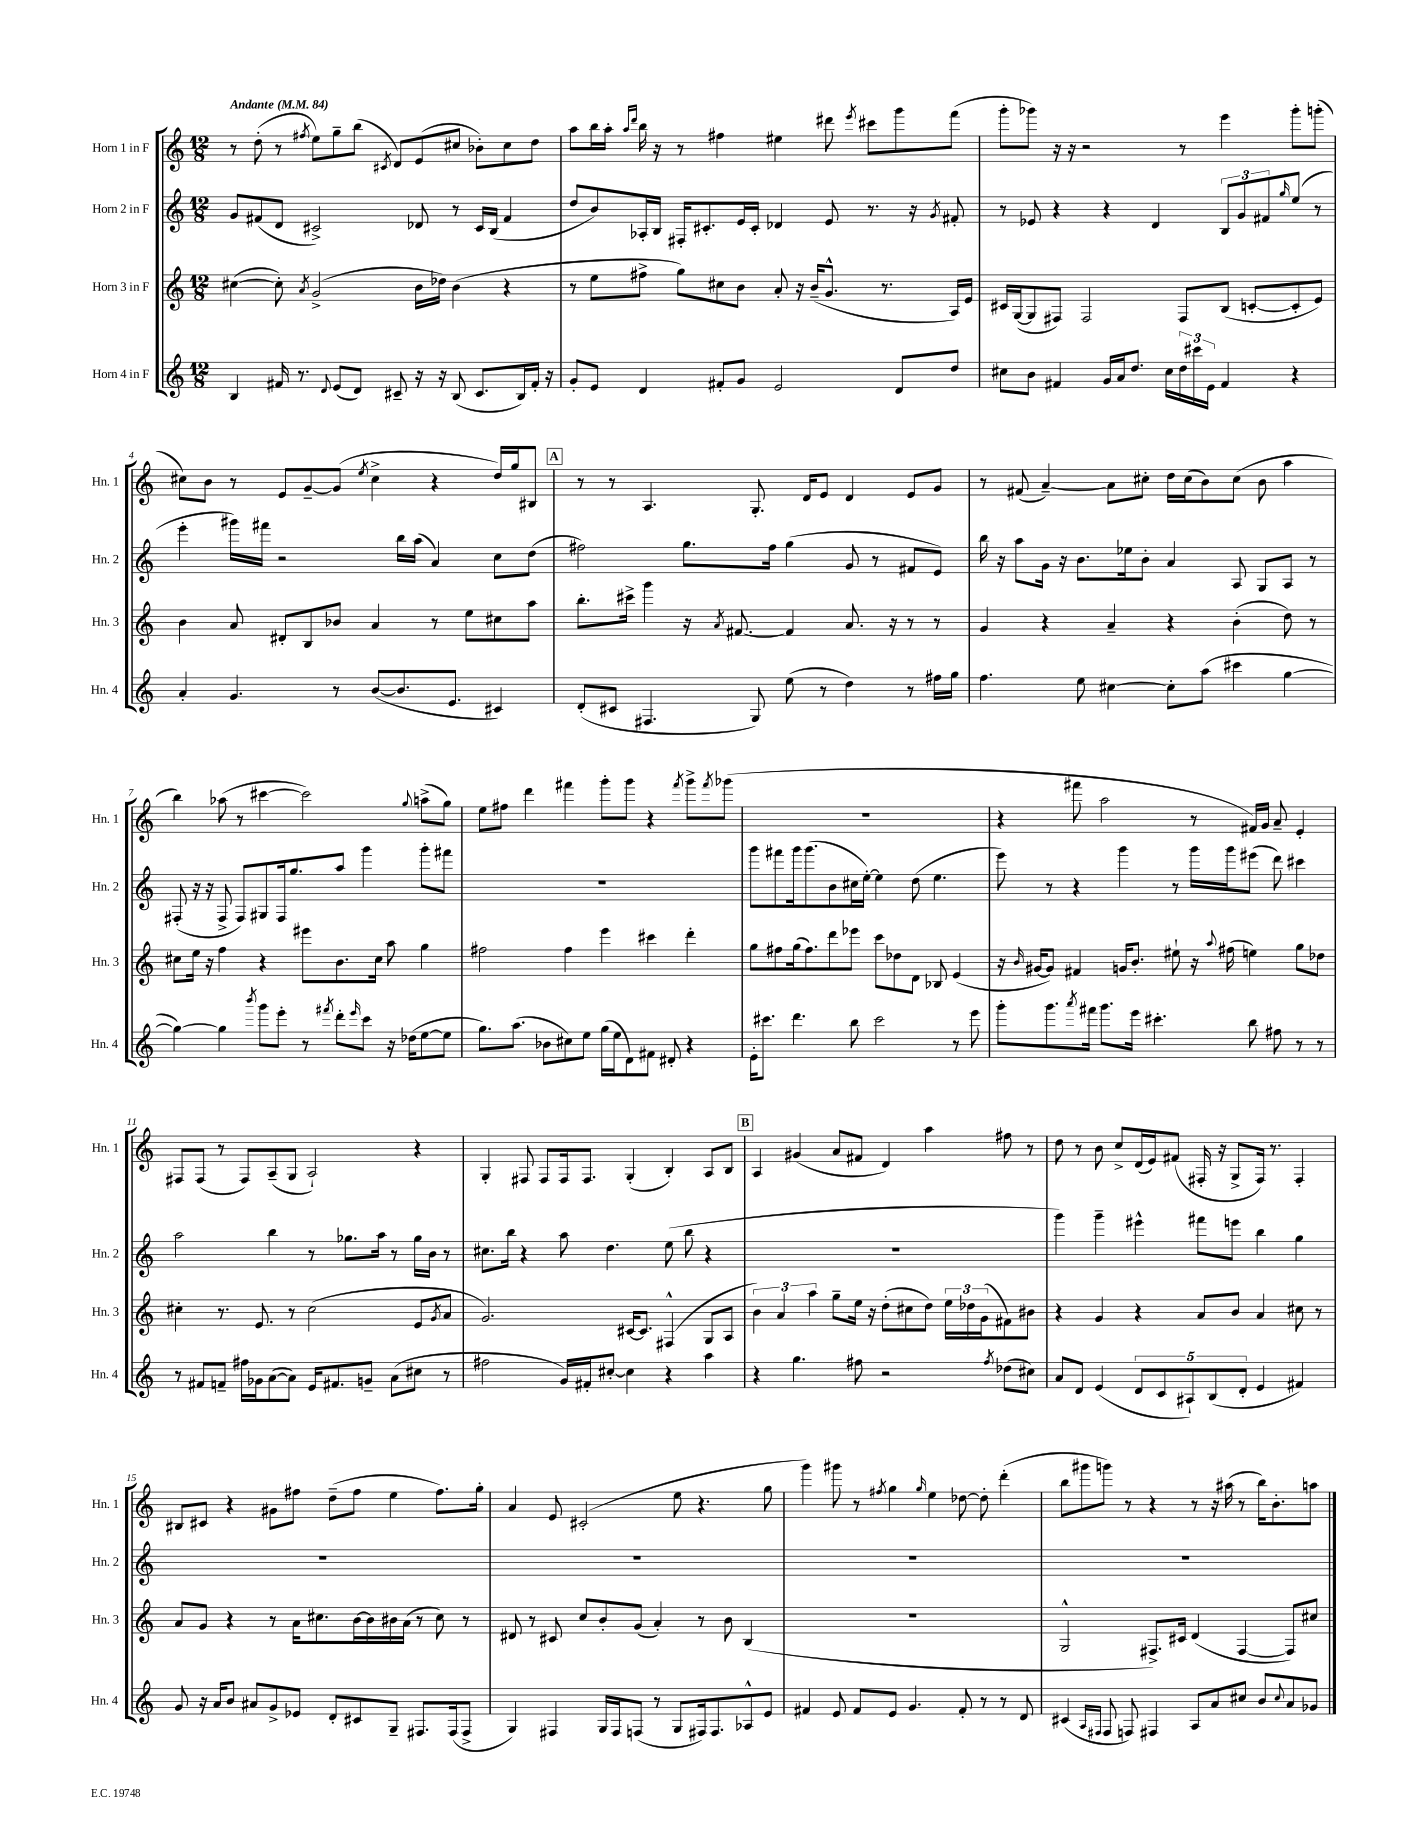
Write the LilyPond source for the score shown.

<<
\new StaffGroup <<
\new Staff = "s0" \with { instrumentName = "Horn 1 in F" shortInstrumentName = "Hn. 1" } {
    \clef treble \key c \major \numericTimeSignature \time 12/8 \tempo "Andante" 4 = 84
    r8 d''8-.( r8 \acciaccatura { fis''8 } e''8) g''8-- b''8( \acciaccatura { cis'8 } d'8) e'8( cis''8 bes'8-.) cis''8 d''8 |
    a''8 b''16 a''16-. \grace { a''16 d'''16 } b''16 r16 r8 fis''4 eis''4 dis'''8 \acciaccatura { e'''8 } cis'''8 g'''8 f'''8( |
    g'''8-. ges'''8) r16 r16 r2 r8 e'''4 ges'''8-. g'''8-.( |
    cis''8) b'8 r8 e'8 g'8~-- g'8( \acciaccatura { e''8 } cis''4-> r4 d''16) g''16 bis8 |
    \mark \markup { \box "A" } r8 r8 a4. g8.-. d'16 e'8 d'4 e'8 g'8 |
    r8 fis'8( a'4~--) a'8 cis''8-. d''16 cis''16( b'8) cis''8( b'8 a''4 |
    b''4) aes''8( r8 cis'''4~ cis'''2) \appoggiatura { g''8 } a''8->( g''8) |
    e''8 fis''8 d'''4 fis'''4 g'''8-. g'''8 r4 \acciaccatura { fis'''8 } g'''8-> \acciaccatura { fis'''8 } ges'''8( |
    R1. |
    r4 fis'''8 a''2 r8 fis'16) g'16 a'8-- e'4-. |
    fis8 fis8( r8 fis8) a8--( g8 a2-!) r4 |
    g4-. fis8 fis8 fis16 fis8. g4-.( b4-.) a8 b8 |
    \mark \markup { \box "B" } a4 gis'4( a'8 fis'8 d'4) a''4 fis''8 r8 |
    d''8 r8 b'8 c''8-> d'16( e'16) fis'8( fis16-. r16 g8-> fis16) r8. fis4-. |
    bis8 cis'8 r4 gis'8 fis''8 d''8--( fis''8 e''4 fis''8.) g''16-. |
    a'4 e'8 cis'2-.( e''8 r4. g''8 |
    g'''4) gis'''8 r8 \acciaccatura { fis''8 } g''4 \grace { g''16 } e''4 des''8~ des''8-. d'''4-.( |
    b''8 gis'''8 g'''8) r8 r4 r8 r16 ais''16( r8 b''16) b'8.-. a''8 \bar "|." |
}
\new Staff = "s1" \with { instrumentName = "Horn 2 in F" shortInstrumentName = "Hn. 2" } {
    \clef treble \key c \major \numericTimeSignature \time 12/8
    g'8 fis'8( d'8 cis'2->) des'8 r8 cis'16 b16( fis'4 |
    d''8 b'8) aes16-. b16 fis16-. cis'8.-. e'16 cis'16-. des'4 e'8 r8. r16 \acciaccatura { g'8 } fis'8-. |
    r8 ees'8 r4 r4 d'4 \tuplet 3/2 { b8 g'8 fis'8 } \grace { g''16 } e''8( r8 |
    e'''4-. gis'''16) fis'''16 r2 b''16 a''16( a'4) c''8 d''8( |
    \mark \markup { \box "A" } fis''2) g''8. fis''16 g''4( g'8 r8 fis'8 e'8) |
    b''16 r16 a''8 g'16 r16 b'8. ees''16 b'8-. a'4 a8 g8 a8 r8 |
    fis8-.( r16 r16 fis8-> fis8) gis8 fis16 g''8. a''8 g'''4 g'''8-. fis'''8 |
    R1. |
    g'''8 fis'''8 g'''16 g'''8.( b'8 cis''16 e''16~-.) e''4 d''8( e''4. |
    e'''8) r8 r4 g'''4 r8 g'''16 g'''16 eis'''8( d'''8) cis'''4 |
    a''2 b''4 r8 ges''8. a''16 r8 ges''16 b'16 r8 |
    cis''8. b''16 r4 a''8 d''4. e''8( b''8 r4 |
    \mark \markup { \box "B" } R1. |
    g'''4) g'''4-- eis'''4-^ fis'''8 e'''8 b''4 g''4 |
    R1. |
    R1. |
    R1. |
    R1. \bar "|." |
}
\new Staff = "s2" \with { instrumentName = "Horn 3 in F" shortInstrumentName = "Hn. 3" } {
    \clef treble \key c \major \numericTimeSignature \time 12/8
    cis''4~( cis''8-.) \acciaccatura { a'8 } g'2->( b'16 des''16) b'4( r4 |
    r8 e''8 fis''8-> g''8) cis''8 b'8 a'8-. r16 b'16--( g'8.-^ r8. a16) e'16 |
    cis'16 g16~( g8 fis8) fis2 fis8 b8( c'8~-. c'8-. e'8) |
    b'4 a'8 dis'8-. b8 bes'8 a'4 r8 e''8 cis''8 a''8 |
    \mark \markup { \box "A" } b''8.-. cis'''16-> g'''4 r16 \acciaccatura { a'8 } fis'8.~ fis'4 a'8. r16 r8 r8 |
    g'4 r4 a'4-- r4 b'4-.( d''8) r8 |
    cis''8 e''16 r16 f''4 r4 eis'''8 b'8. cis''16 a''8 g''4 |
    fis''2 fis''4 e'''4 cis'''4 d'''4-. |
    g''8 fis''8 g''16( fis''8.) d'''8 ees'''8 c'''8 des''8 d'8 bes8 e'4( |
    r16 \grace { b'16 } gis'16~ gis'8) fis'4 g'16 b'8.-. eis''8-! r16 \appoggiatura { a''8 } fis''16( e''4) g''8 des''8 |
    cis''4-. r8. e'8. r8 cis''2( e'8 \acciaccatura { g'8 } a'8 |
    g'2.) cis'16~ cis'8. fis4-^( g8 a8 |
    \mark \markup { \box "B" } \tuplet 3/2 { b'4) a'4 a''4 } g''8-- e''16 r16 d''8-.( cis''8 d''8) \tuplet 3/2 { e''16 des''16 g'16( } fis'8) bis'8 |
    r4 g'4 r4 a'8 b'8 a'4 cis''8 r8 |
    a'8 g'8 r4 r8 a'16 cis''8. b'16~ b'16 bis'16 a'16( r8 cis''8) r8 |
    dis'8 r8 cis'8 c''8 b'8-. g'8( a'4-.) r8 b'8 b4( |
    R1. |
    g2-^ fis8.->) cis'16 d'4( fis4~ fis8) cis''8 \bar "|." |
}
\new Staff = "s3" \with { instrumentName = "Horn 4 in F" shortInstrumentName = "Hn. 4" } {
    \clef treble \key c \major \numericTimeSignature \time 12/8
    b4 fis'16 r8. \appoggiatura { d'8 } e'8( d'8) cis'8-- r16 r16 b8( cis'8. b16) fis'16-. r16 |
    g'8-. e'8 d'4 fis'8-. g'8 e'2 d'8 d''8 |
    cis''8 b'8 fis'4 g'16 a'16 d''8. cis''16 \tuplet 3/2 { d''16 cis'''16 e'16 } fis'4 r4 |
    a'4-. g'4. r8 b'8~( b'8. e'8. cis'4) |
    \mark \markup { \box "A" } d'8-.( cis'8 fis4. g8) e''8( r8 d''4) r8 fis''16 g''16 |
    f''4. e''8 cis''4~ cis''8-. a''8( cis'''4 g''4~ |
    g''4~) g''4 \acciaccatura { b'''8 } g'''8 e'''8-. r8 \acciaccatura { fis'''8 } d'''8-. \grace { e'''16 } c'''8 r16 des''16( e''8~ e''8 |
    g''8.) a''8.( bes'8 cis''8) e''8 g''16( e''16 d'8) fis'8 dis'8-. r4 |
    e'16-. cis'''8. d'''4. b''8 cis'''2 r8 e'''8 |
    g'''8-. g'''8. \acciaccatura { a'''8 } fis'''16 g'''8. e'''16 cis'''4.-. b''8 fis''8 r8 r8 |
    r8 fis'8 f'8-- fis''16 ges'16 a'8~( a'8) e'16 fis'8. g'8-- a'8( cis''8 r8 |
    fis''2 g'16) fis'16-. cis''8~-. cis''4 r4 a''4 |
    \mark \markup { \box "B" } r4 g''4. fis''8 r2 \acciaccatura { fis''8 } des''8( cis''8) |
    a'8 d'8 e'4( \tuplet 5/4 { d'8 c'8 ais8-!) b8( d'8-. } e'4 fis'4) |
    g'8 r16 a'16 b'8 ais'8 g'8-> ees'8 d'8-. cis'8 g8-- fis8. fis16( fis8-> |
    g4) fis4 g16 fis16 f8( r8 g8 fis16) fis8. aes8-^ e'8 |
    fis'4 e'8 fis'8 e'8 g'4. fis'8-. r8 r8 d'8 |
    cis'4( \grace { a16 fis16 } fis8 f8) fis4 a8 a'8 cis''8 b'8 \appoggiatura { cis''8 } a'8 ges'8 \bar "|." |
}
>>
>>
